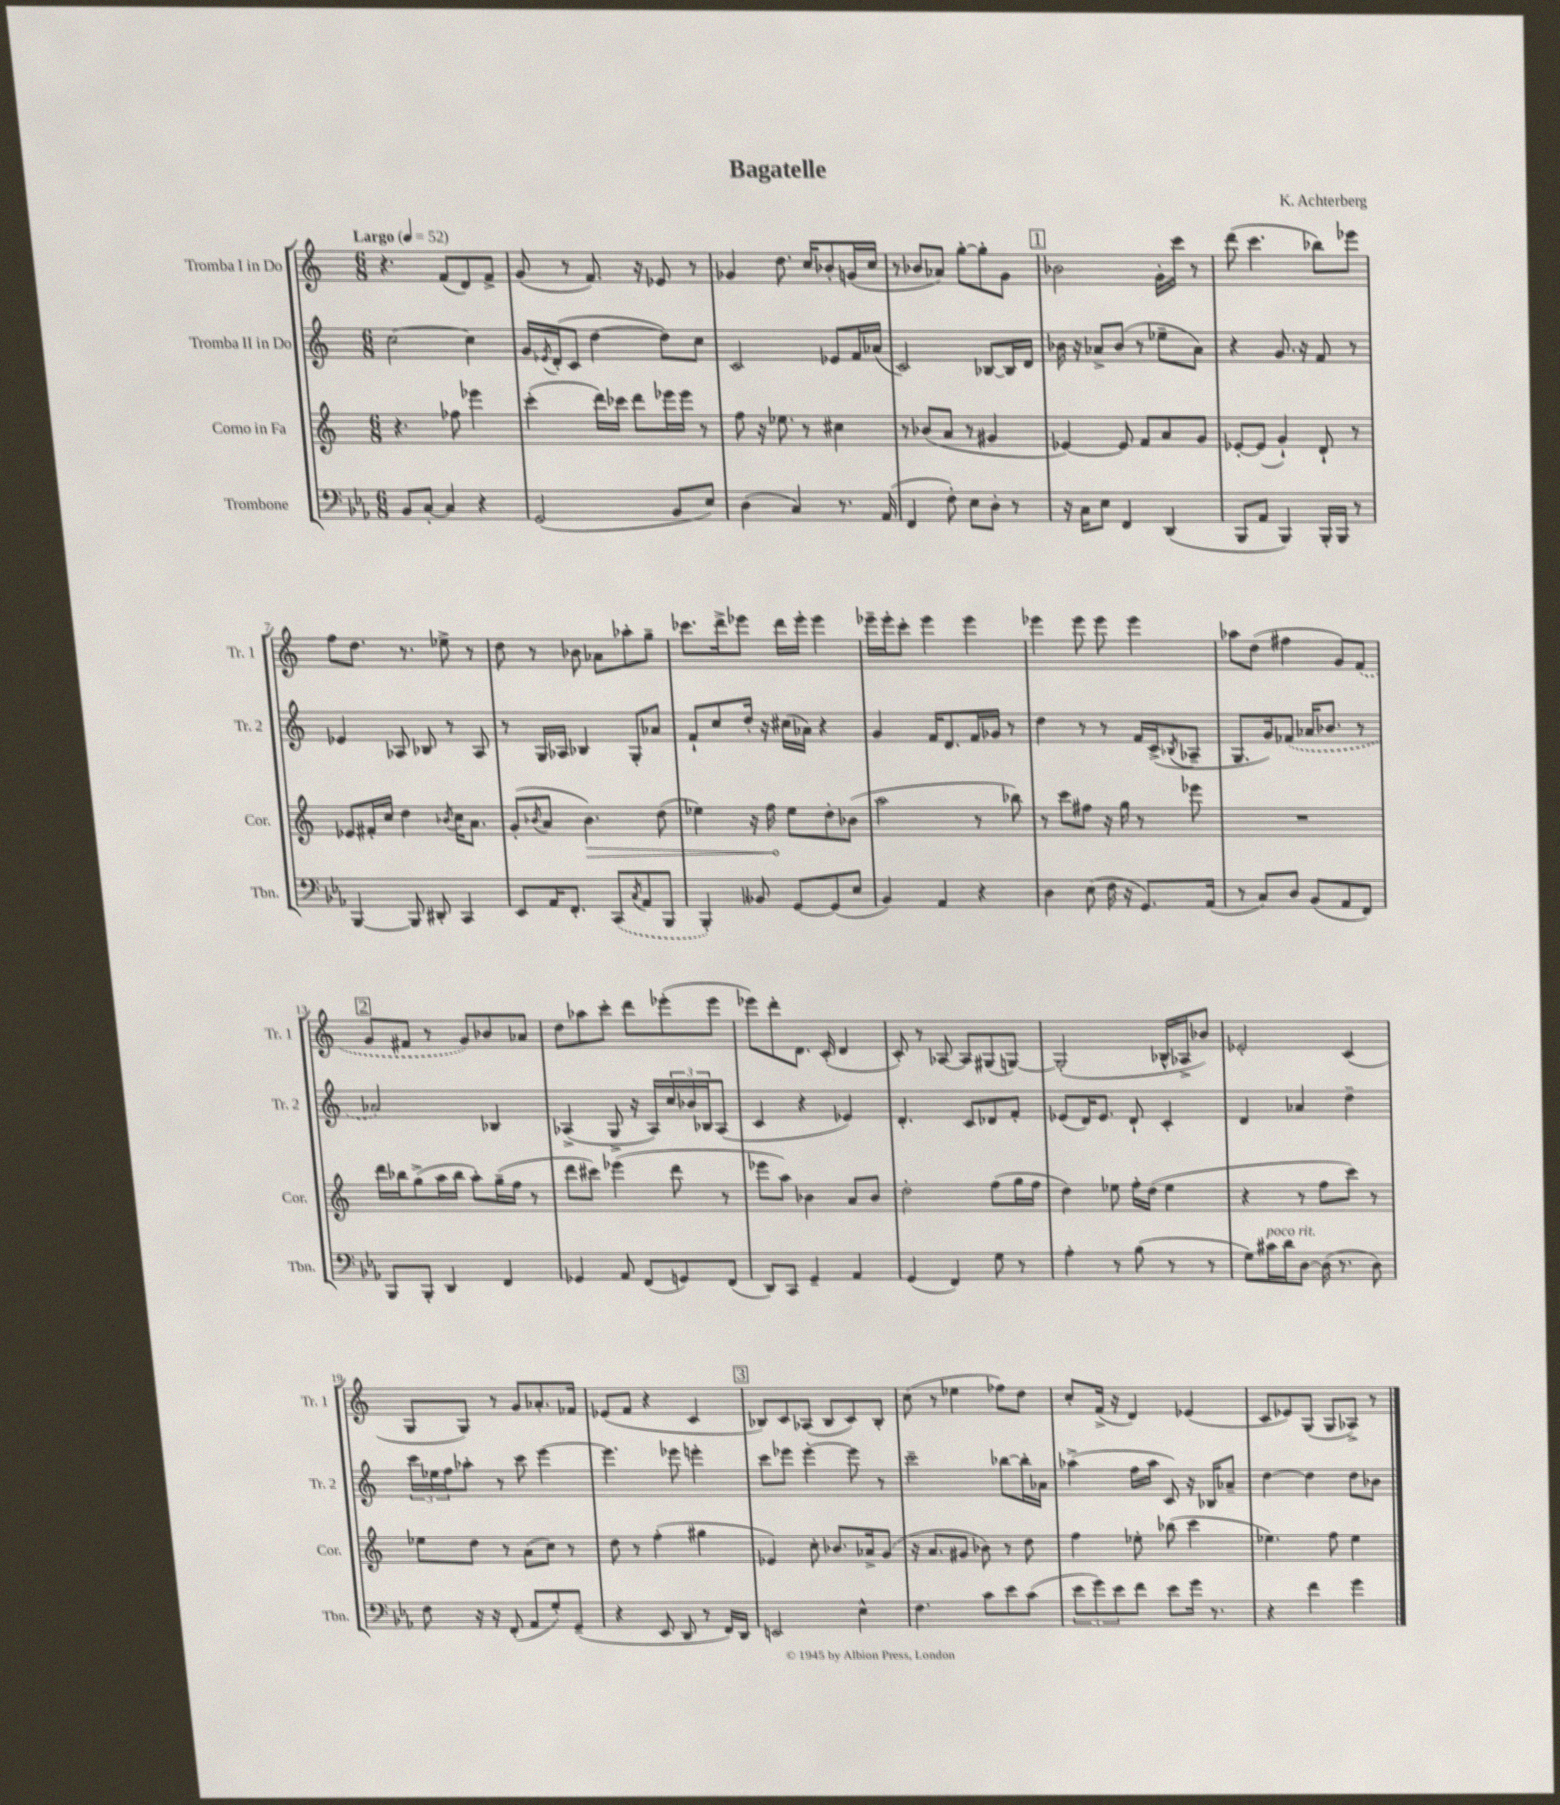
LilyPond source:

\header { title = "Bagatelle" composer = "K. Achterberg" }
<<
\new StaffGroup <<
\new Staff = "s0" \with { instrumentName = "Tromba I in Do" shortInstrumentName = "Tr. 1" } {
    \clef treble \key c \major \numericTimeSignature \time 6/8 \tempo "Largo" 4 = 52
    r4. f'8( d'8) f'8-> |
    g'8( r8 f'8.) r16 ees'8 r8 |
    ges'4 d''8. c''16 bes'8-. g'16( c''16 |
    r8 bes'8 aes'8) g''8~-. g''8-. g'8 |
    \mark \markup { \box "1" } bes'2 g'16-. c'''16 r8 |
    d'''8( c'''4. bes''8) ees'''8 |
    f''8 d''8. r8. ees''8-> r8 |
    d''8 r8 bes'8 aes'8 aes''8-. g''8-- |
    ces'''8. d'''16-> ees'''8 d'''16 ees'''16-. ees'''4 |
    ees'''16-- ees'''16-. c'''8-. ees'''4 ees'''4 |
    ees'''4 ees'''8 ees'''8 ees'''4 |
    aes''8 d''8( fis''4 g'8) \once \slurDashed f'8( |
    \mark \markup { \box "2" } g'8 fis'8 r8 g'8) bes'8 aes'8 |
    d''8 aes''8 c'''8-. d'''8 ees'''8-.( ees'''8 |
    ees'''8) d'''8-. d'8. c'16-.( d'4 |
    c'8-.) r8 aes8~ aes8 gis8( g8~) |
    g2-.( bes16-^ aes16-> bes'8) |
    ees'2-. c'4( |
    g8 g8) r8 g'8 aes'8.-. fes'16 |
    ees'8( f'8 r4 c'4 |
    \mark \markup { \box "3" } bes8) c'8 aes8( bes8 c'8) bes8-. |
    c''8( r8 ees''4 fes''8) d''8 |
    c''8-. f'16->( r16 d'4) ees'4( |
    c'8 ees'8) g8( g8 aes8->) r8 \bar "|." |
}
\new Staff = "s1" \with { instrumentName = "Tromba II in Do" shortInstrumentName = "Tr. 2" } {
    \clef treble \key c \major \numericTimeSignature \time 6/8
    c''2~ c''4 |
    g'16 \acciaccatura { ees'8 } d'16-.( c'8 d''4~ d''8) c''8 |
    c'2 ees'8 f'16 aes'16( |
    c'2) bes8~ bes16 d'16 |
    \mark \markup { \box "1" } bes'16 r16 aes'8-> bes'8( r8 ees''8-- aes'8) |
    r4 g'8. r16 f'8 r8 |
    ees'4 aes8 bes8 r8 aes8 |
    r8 g16 aes16 bes4 g8-. aes'8 |
    f'8-! c''8 d''16-. r16 cis''16( aes'16) r4 |
    g'4 f'16 d'8. f'16 ges'16 r8 |
    d''4 r8 r8 f'16 c'16->( \acciaccatura { bes8 } aes8-- |
    g8. g'16) \once \slurDashed fes'8( aes'16 bes'8. r8 |
    \mark \markup { \box "2" } aes'2) bes4 |
    aes4->( g8-> r16 aes16) \tuplet 3/2 { c''16 bes'16 bes16 } aes8( |
    c'4 r4 ees'4) |
    d'4.-. c'8 des'8 f'8-. |
    ees'8( d'16) ees'8. d'8-! c'4-. |
    d'4 aes'4 d''4-- |
    \tuplet 3/2 { c'''16 ees''16 f''16 } aes''8-. r8 c'''8 e'''4~ |
    e'''4. ees'''8 e'''4-. |
    \mark \markup { \box "3" } c'''8 ees'''8 ees'''4~-. ees'''8 r8 |
    c'''2-- bes''8~ bes''16-. aes'16 |
    aes''4->( f''16 aes''16 c'8) r16 bes16 aes'8-- |
    d''4~ d''4 d''8 bes'8 \bar "|." |
}
\new Staff = "s2" \with { instrumentName = "Corno in Fa" shortInstrumentName = "Cor." } {
    \clef treble \key c \major \numericTimeSignature \time 6/8
    r4. fes''8 ees'''4 |
    c'''4-.( d'''16) ces'''16 d'''8 ees'''16 ees'''16 r8 |
    f''8 r16 ees''8. r8 cis''4 |
    r8 bes'8( a'8 r8 gis'4 |
    \mark \markup { \box "1" } ees'4~) ees'8 f'8 a'8 g'8 |
    ees'8~-. ees'8( g'4-!) d'8-! r8 |
    ees'8 fis'16-. c''16 d''4 \acciaccatura { bes'8 } c''16 a'8. |
    g'8-.( \acciaccatura { bes'8 } a'8 \once \override Hairpin.circled-tip = ##t bes'4.\>) d''8( |
    ees''4) r16 f''16\! ees''8 d''8-. bes'8( |
    a''2 r8 bes''8) |
    r8 c'''8 fis''8 r16 g''16 r8 ees'''8 |
    R2. |
    \mark \markup { \box "2" } d'''16 bes''16 g''8->( a''16 bes''16 a''8-.) g''16--( f''16 r8 |
    d'''8 cis'''8) ees'''4( d'''8 r8 |
    ees'''8 a''8) bes'4 a'8 bes'8 |
    d''2-. f''8( g''16 f''16 |
    d''4) ees''8 f''16-. d''16( ees''4 |
    r4 r8 f''8 c'''8) r8 |
    ees''8 d''8 r8 a'8( c''8) r8 |
    d''8 r8 f''4-.( gis''4 |
    \mark \markup { \box "3" } ees'4) c''8-. bes'8. aes'16-> g'8( |
    r16 a'8. gis'8 bes'8) r8 d''8 |
    f''4 ees''8-. bes''8( c'''4 |
    ees''4.) f''8 ees''4 \bar "|." |
}
\new Staff = "s3" \with { instrumentName = "Trombone" shortInstrumentName = "Tbn." } {
    \clef bass \key ees \major \numericTimeSignature \time 6/8
    bes,8 c8~-. c4 r4 |
    g,2( bes,8 ees8) |
    d4( c4) r8. aes,16( |
    f,4 f8-.) ees8 d8-. r8 |
    \mark \markup { \box "1" } r16 c16 ees8 f,4 d,4( |
    bes,,8 aes,8 bes,,4) bes,,16-. bes,,16 r8 |
    bes,,4~ bes,,8 dis,8-. c,4 |
    ees,8 aes,16 f,8.-. \once \slurDashed c,8( \acciaccatura { c8 } aes,8 bes,,8 |
    bes,,4-.) beses,8 g,8~ g,8( ees8 |
    bes,4) aes,4 r4 |
    d4 ees8( f16 r16 g,8.) aes,16( |
    r8 c8) d8 bes,8( aes,8 f,8) |
    \mark \markup { \box "2" } bes,,8 bes,,8-. d,4 f,4 |
    ges,4 aes,8 f,8( g,8) f,8( |
    d,8) c,8 g,4-- aes,4 |
    g,4( f,4) g8 r8 |
    aes4-. r8 bes8( r8 r8 |
    g8) cis'16^\markup { \italic "poco rit." } d'16 d8~ d16( r8. d8) |
    f8 r16 r16 f,8-.( aes,8 g8-.) g,8--( |
    r4 ees,8 d,8 r8 f,16) d,16 |
    \mark \markup { \box "3" } e,2 ees4-^ |
    f4. c'8 ees'8 c'8( |
    \tuplet 3/2 { ees'8 g'8) ees'8 } f'8 ees'8 g'16 r8. |
    r4 f'4 g'4 \bar "|." |
}
>>
>>
